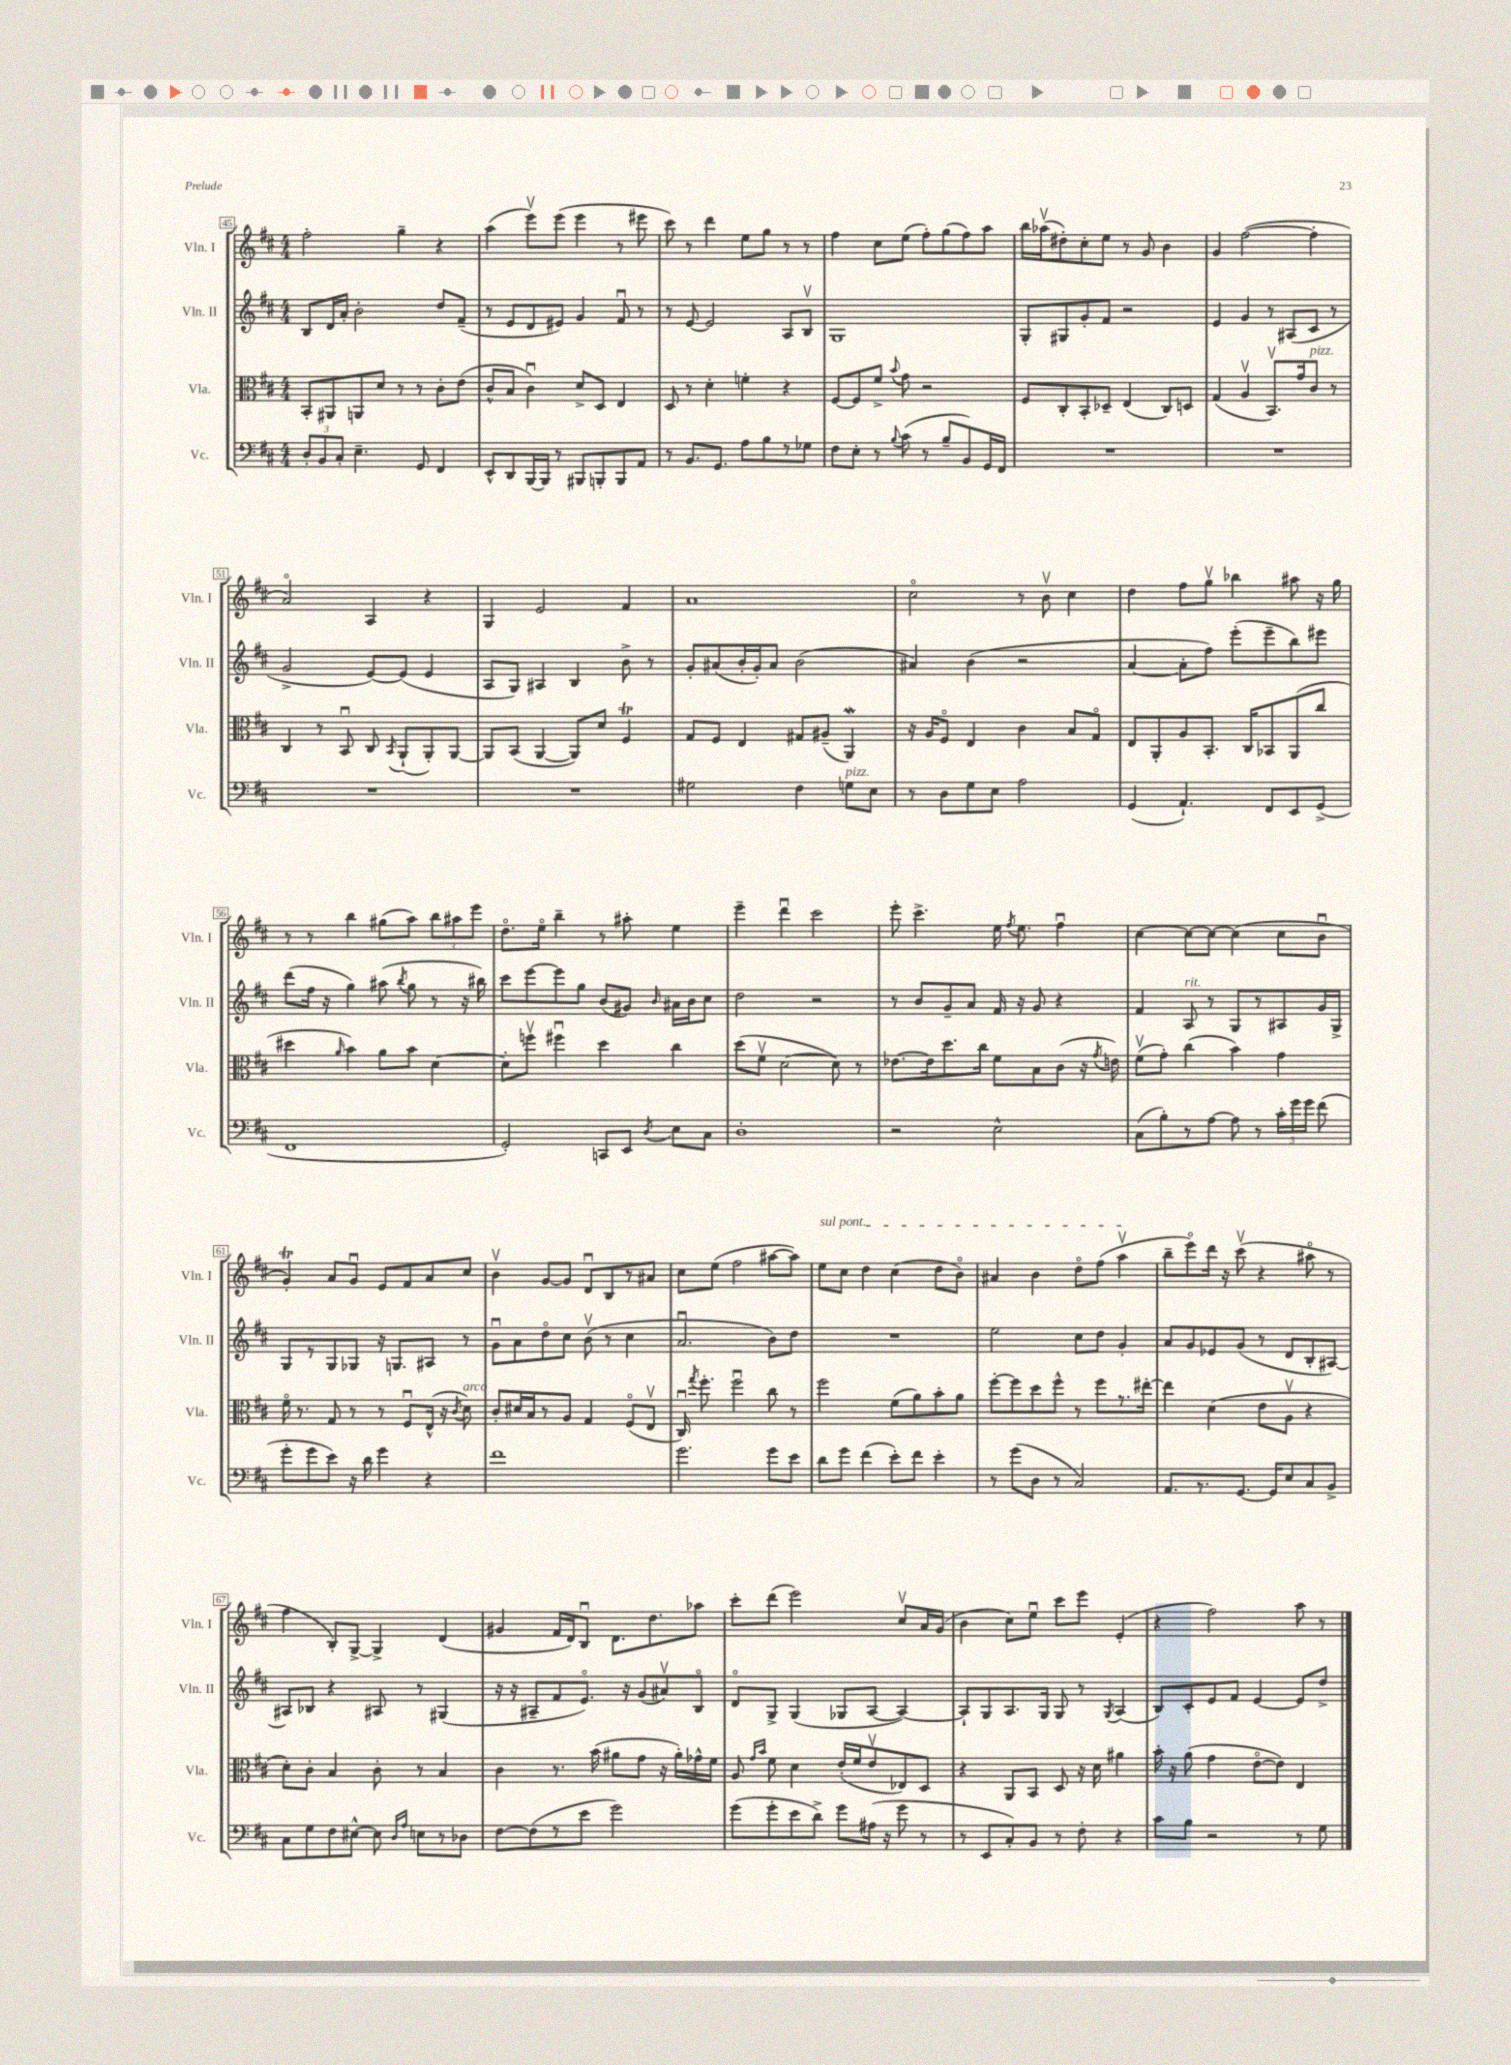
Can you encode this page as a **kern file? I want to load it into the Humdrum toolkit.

**kern	**kern	**kern	**kern
*staff4	*staff3	*staff2	*staff1
*clefF4	*clefC3	*clefG2	*clefG2
*k[f#c#]	*k[f#c#]	*k[f#c#]	*k[f#c#]
*M4/4	*M4/4	*M4/4	*M4/4
12D'/L	8BB'/L	8B/L	2ff#'\
12BB/	.	.	.
.	8AA#/	16d/L	.
12C#'/J	.	.	.
.	.	16a'/JJ	.
4.E~\	8AA/	2b'\	.
.	8d/J	.	.
.	8r	.	4gg~\
8GG/	8r	.	.
4FF#/	8c#'\L	8dd/L	4r
.	(8e\J	(8f#~/J	.
=	=	=	=
8EE^^/L	8c#^^/L	8r	(4aa\
8DD/	8B/J	8e/L	.
[16BBB/L	4c#u\)	8d/	8eeev\L)
16BBB/]JJ	.	.	.
8r	.	8e#/J)	(8eee\J
8BBB#/L	8d^/L	4g/	4eee\
8BBB'/	8D/J	.	.
8BBB/	4E/	8f#u/	8r
8AA/J	.	8r	8eee#\
=	=	=	=
8r	8D/	8r	8ccc#\)
8.BB/L	8r	[8e/	8r
.	4d'\	2e/]	4ddd\
8.GG/J	.	.	.
8A\L	4f'\	.	8ee\L
8B\	.	.	8gg\J
8r	4r	8A/L	8r
8G-\J	.	8Bv/J	8r
=	=	=	=
8F#\L	[8F#/L	1G	4ff#\
8E'\J	8F#/]	.	.
8r	8f#^/J	.	8cc#\L
8qqB/	8qqb/	.	.
(8c#\	8g\	.	(8ee\J
8r	2r	.	8ff#'\L)
8B~/L	.	.	(8gg\
8BB/)	.	.	8ff#\)
16GG/L	.	.	8aa\J
16FF#/JJ	.	.	.
=	=	=	=
1r	8F#/L	8G'/L	16bb\LL
.	.	.	(16aa-v\J
.	8C#'/	8G#/	8dd#'\)
.	8BB'/	8g'/	8cc#'\
.	8D-~/J	8f#/J	8ee\J
.	(4E/	2r	8r
.	.	.	8g/
.	8C#/L)	.	4b\
.	8D/J	.	.
=	=	=	=
1r	(4G/	4e/	4g/
.	4Av/	4g/	([2ff#\
.	8.BBv/L)	8r	.
.	.	(8A#/L	.
.	16g/k	.	.
.	8c#/J	8c#/J	4ff#'\]
.	8r	8r	.
=	=	=	=
1r	4C#/	2g^/	2ao/)
.	8r	.	.
.	8BBu/	.	.
.	8C#/	[8e/L)	4A/
.	8qBB/	.	.
.	(8AA`/L	(8e/]J	.
.	8AA'/)	4e/	4r
.	[8AA/J	.	.
=	=	=	=
1r	8AA/]L	8A/L	4G/
.	(8BB/J	8G/J)	.
.	[4AA/	4A#/	2e/
.	8AA/]L)	4B/	.
.	8d/J	.	.
.	4F#/	8b^\	4f#/
.	.	8r	.
=	=	=	=
2G#\	8G/L	8g'/L	1a
.	8F#/J	(8a#/	.
.	4E/	16b'/L	.
.	.	16g'/J)	.
.	.	8a#/J	.
4F#\	8G#/L	(2b\	.
.	(8A#~/J	.	.
8G\L	4AA/)	.	.
8E\J	.	.	.
=	=	=	=
8r	16r	4a#/)	2cc#o\
.	16A/LK	.	.
8D\L	8F#o/J	.	.
8G\	4E/	(4b\	.
8E\J	.	.	.
2A\	4c#\	2r	8r
.	.	.	8bv\
.	8B/L	.	4cc#\
.	8Go/J	.	.
=	=	=	=
(4GG/	8E/L	[4a/	4dd\
.	8AA'/	.	.
4.AA`/)	8A/	8a'\]L	8ff#\L
.	8.BB'/J	8ff#\J)	8ggv\J
.	.	(8eee'\L	4bb-\
.	16C#/LK	.	.
8FF#/L	8BB-/	8eee~\	.
8EE/	(8AA/	8bb\)	8aa#\
(8GG^/J	8cc#/J	8eee#\J	16r
.	.	.	16gg\
=	=	=	=
1FF#	4dd#\	(8ddd\L	8r
.	.	16ff#\Jk	8r
.	.	16r	.
.	16qqa/	.	.
.	4b\)	4gg\)	4bb\
.	8a\L	(8aa#\	(8gg#\L
.	.	8qbb/	.
.	8b\J	8gg\	8aa\J)
.	[4d\	8r	12bb\L
.	.	.	12aa#\
.	.	16r	.
.	.	.	12eee\J
.	.	16bb#\)	.
=	=	=	=
2GG'/)	8d'\]L	8ccc#\L	8.ddo\L
.	8ffv\J	[8eee\	.
.	.	.	16eeo\Jk
.	4ff#u\	8eee\]	4bb~\
.	.	8gg\J	.
8CC/L	4dd\	(8b/L	8r
8EE/J	.	8g#/J)	8aa#'\
8qD/	.	16qqb/	.
8E\L	4cc#\	16a#\LL	4ee\
.	.	16b\J	.
8C#\J	.	8cc#\J	.
=	=	=	=
1D'	(8dd\L	2dd\	4eee~\
.	8f#v\J	.	.
.	[2d\	.	4dddu\
.	.	2r	2ccc#\
.	8d\])	.	.
.	8r	.	.
=	=	=	=
2r	[8.e-\L	8r	8eee'\
.	.	8b/L	4.ccc#^\
.	16e-\]k	.	.
.	8.dd\	8g~/	.
.	.	8a/J	.
.	16cc#\Jk	.	.
2E^^\	8f#\L	16f#/	16ee\
.	.	.	8qff#/
.	.	16r	8.ee\
.	8B\	8g/	.
.	(8c#\J	4r	4ff#u\
.	16r	.	.
.	8qg/	.	.
.	16e\)	.	.
=	=	=	=
(8C#\L	(8f#v\L	4f#/	[4cc#\
8B'\)	8g'\J)	.	.
8r	(4cc#\	8A/	8cc#\_L
[8A\J	.	8r	8cc#\_J
8A\]	4b\)	8G/L	(4cc#\]
8r	.	8r	.
24c#'\LL	4g\	8A#/	8cc#\L
24g\	.	.	.
24g\JJ	.	.	.
(8f#\	.	16g/L	8bu\J
.	.	16G^/JJ	.
=	=	=	=
8g'\L	16f#o\	8G/L	4g'/)
.	8.r	.	.
8g\	.	8r	.
8e\J)	8G/	8G/	8a/L
16r	8r	8G-/J	8gu/J
16d\	.	.	.
4g\	8r	16r	8e/L
.	.	8.G/L	.
.	8F#u/L	.	8f#/
4r	(16E^^/Jk	8A#/J	8a/
.	16r	.	.
.	8qc#/	.	.
.	8d\)	8r	8cc#/J
=	=	=	=
1f#	8c#'/L	8gu\L	4bv\
.	16d#/L	8a\	.
.	16B/J	.	.
.	8r	8ddo\	[8g/L
.	8A/J	8cc#\J	8g/]J
.	4G/	(8bv\	8du/L
.	.	8r	8B/
.	(8F#o/L	4cc#\	8r
.	8Ev/J	.	8a#/J
=	=	=	=
2.g\	16C#u/)	2.au/	8cc#\L
.	8qgg/	.	.
.	8.ff#'\	.	.
.	.	.	(8ee\J
.	2ff#u\	.	2ff#\
8g\L	8cc#\	8b\L)	[8aa#\L
8e\J	8r	8dd\J	8aa#\]J)
=	=	=	=
8d\L	2ff#\	1r	8ee\L
8g\J	.	.	8cc#\J
(4f#\	.	.	4dd\
8e'\L)	(8f#\L	.	(4cc#\
8f#\J	8a\)	.	.
4e'\	8b'\	.	8dd\L
.	8a\J	.	8bo\J)
=	=	=	=
8r	[8ff#'\L	2ee\	4a#/
(8g\L	8ff#\]	.	.
8D\J	8dd\	.	4b\
8r	8ff#^^\J	.	.
2C#/)	8r	8cc#\L	8ddo\L
.	8ff#\L	8dd\J	(8ff#\J
.	8.r	4g'/	4aav\
.	[16ee#'\Jk	.	.
=	=	=	=
8.AA/L	4ee#\]	8a/L	8bb~\L
.	.	8g/	8eeeo\)
8.r	.	.	.
.	(4d\	8e-/	16ddd\Jk
.	.	.	16r
[8.GG/J	.	(8g/J	(8ccc#v\
.	8e\L	8r	4r
16GG/]LK	.	.	.
8E/	8Av\J	8d/L	.
8C#/	4r	8B'/	8aa#o\
8BB^/J	.	[8A#/J)	8r
=	=	=	=
8C#\L	8d'\L)	8A#/]L	4ff#\
8G\	8c#'\J	8B-/J	.
8F#\	4B/	4r	8B'/L)
[8E#^^\J	.	.	[8G^/J
8E#\]	8c#'\	8A#/	4G^/]
16qqD/LL	.	.	.
16qqA/JJ	.	.	.
8E\L	8r	8r	.
8r	4B/	(4G#/	(4d/
8D-\J	.	.	.
=	=	=	=
[8F#\L	4c#\	16r	4g#/
.	.	16r	.
(8F#\]	.	8A#~/L	.
8r	8.r	8f#/	16f#/LL
.	.	.	16d/J)
8e\J	.	8.eo/J)	8Bu/J
.	(16b\	.	.
2g\)	8a#\L	.	8.d\L
.	.	16r	.
.	8g\J	(8g/L	.
.	.	.	8.dd\
.	16r	8a#v/)	.
.	16a#'\LL)	.	.
.	16g-^^\	8Bo/J	8aa-\J
.	16f#\JJ	.	.
=	=	=	=
(8g\L	8A/	8do/L	8ccc#'\L
.	16qqg/LL	.	.
.	16qqb/JJ	.	.
8g'\	8f#\	8G^/J	(8ddd\J
8e\	4d\	(4G/	2eee\)
8d^\J)	.	.	.
8g\L	(16e'/LL	8G-/L	.
.	16f#/J	.	.
(16A#\Jk	8ev/	[8A/J	.
16r	.	.	.
8g\	8E-/)	4A/_)	8cc#v/L
8r	8D/J	.	16a/L
.	.	.	(16g/JJ
=	=	=	=
8r	4r	8A`/]L	4b\
8EE/L	.	8G/	.
8C#'/)	8AA/L	8.A/	8cc#\L)
8BB/J	8BB/J	.	8eeu\J
.	.	16G/Jk	.
8r	8D/	8G/	8ccc#\L
8F#'\	16r	8r	8eee\J
.	16d\	.	.
.	.	8qG/	.
4r	4a#\	(4A/	(4e'/
=	=	=	=
8c#\L	16b'\	8B/L)	4r
.	16r	.	.
8B\J	(8a\	8c#'/	.
2r	4g\	8e/	2ff#\)
.	.	8f#/J	.
.	[8eo\L	[4e/	.
.	8e\]J)	.	.
8r	4E/	8e/]L	8aa\
8G\	.	8dd^/J	8r
==	==	==	==
*-	*-	*-	*-
